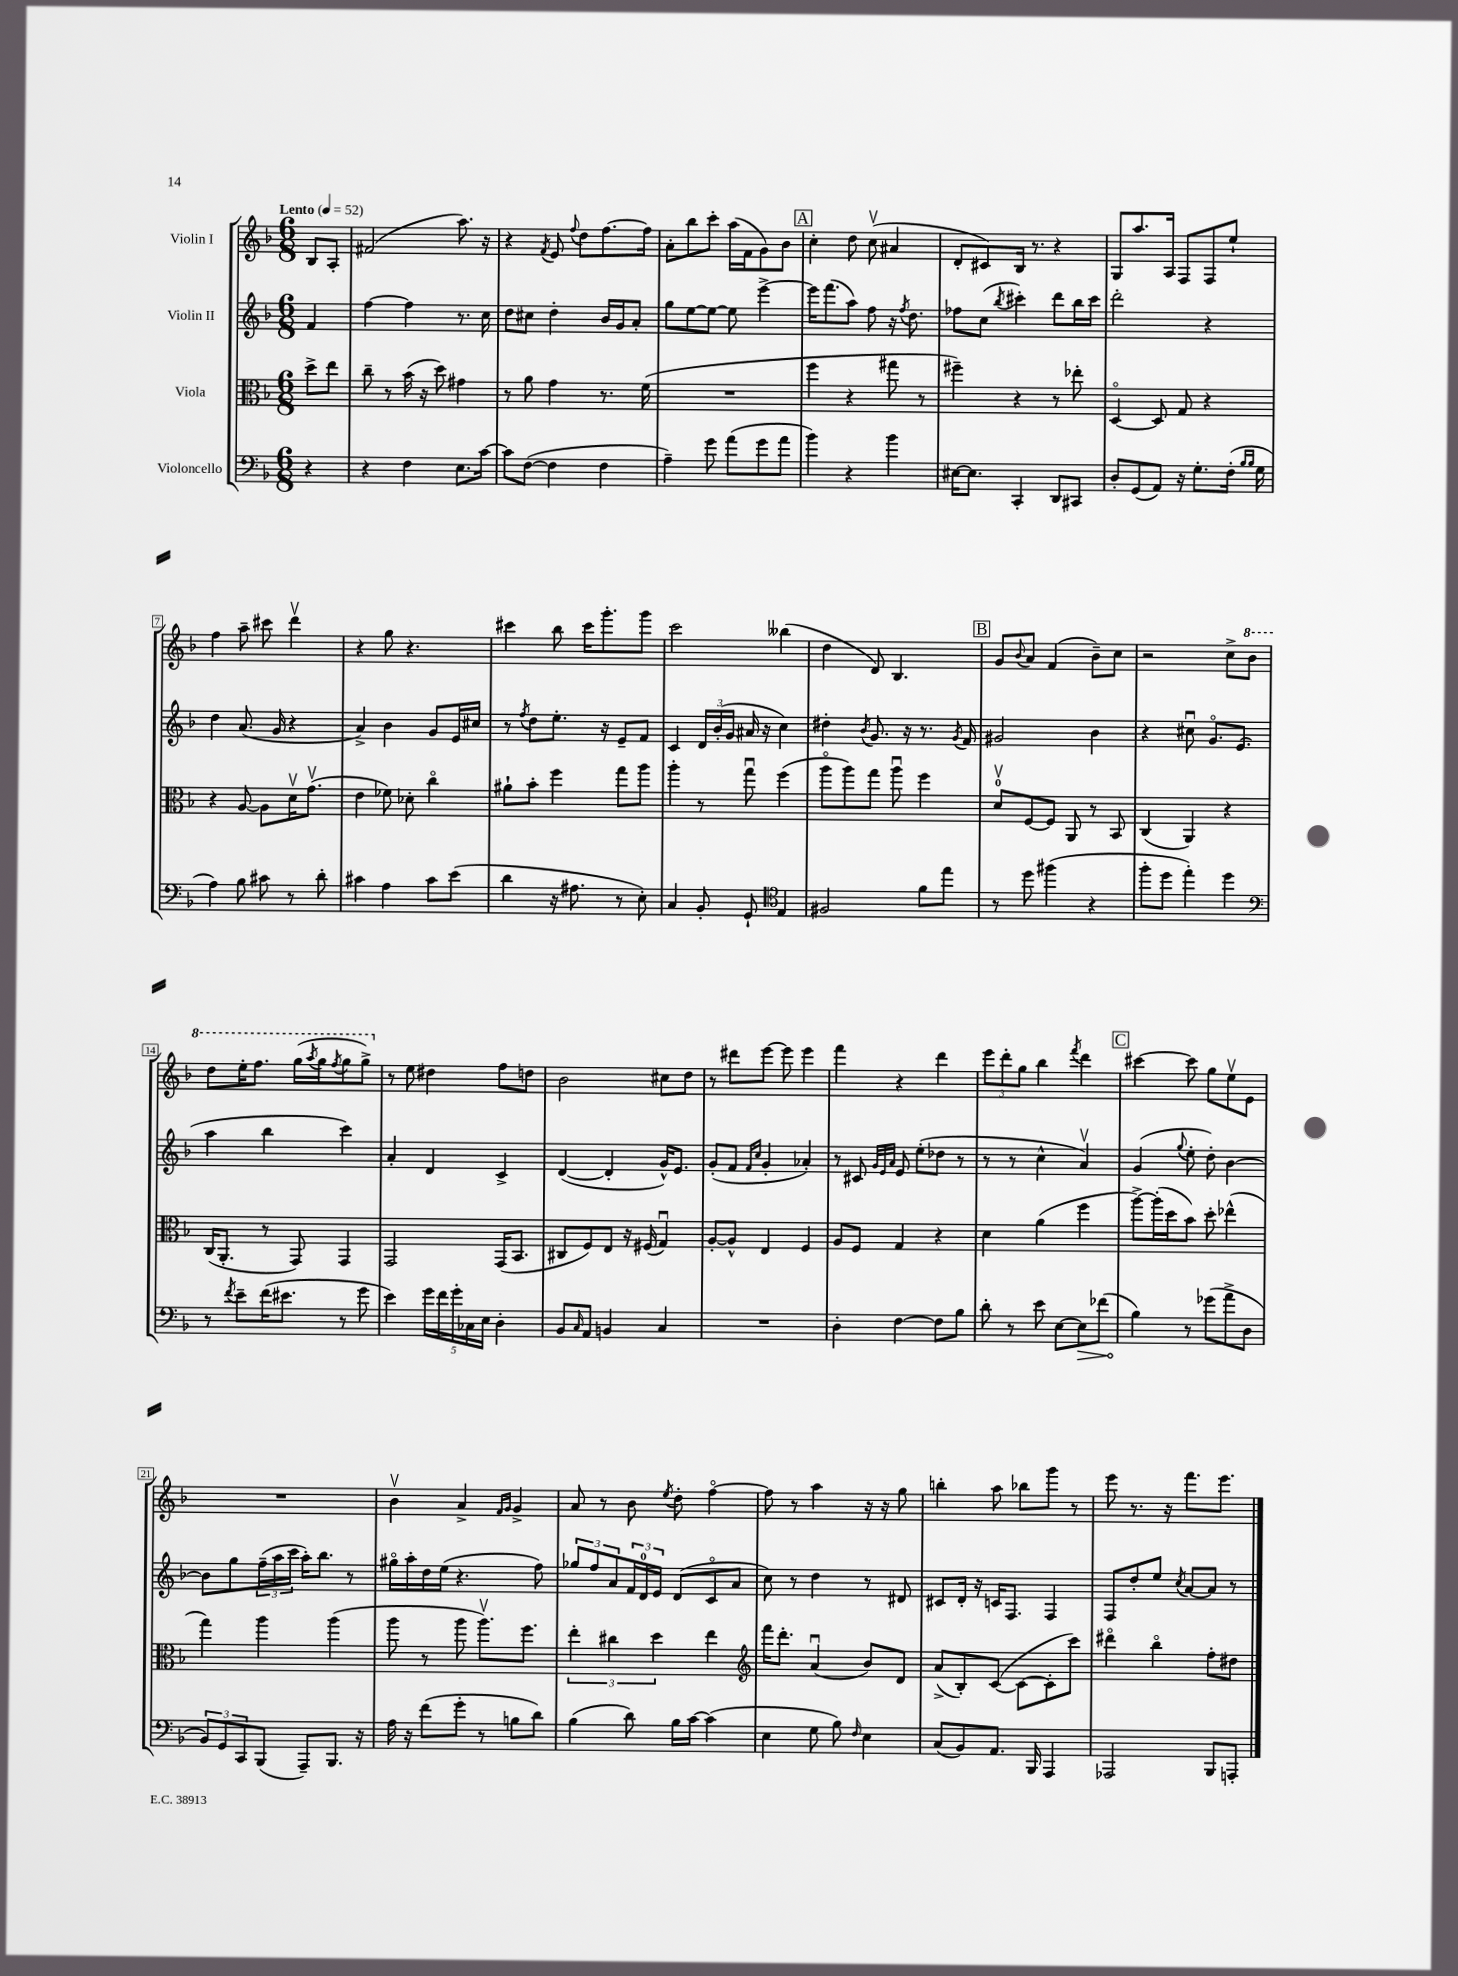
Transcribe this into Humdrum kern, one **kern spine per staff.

**kern	**dynam	**kern	**kern	**kern
*part4	*part4	*part3	*part2	*part1
*staff4	*staff4	*staff3	*staff2	*staff1
*I"Violoncello	*	*I"Viola	*I"Violin II	*I"Violin I
*clefF4	*	*clefC3	*clefG2	*clefG2
*k[b-]	*	*k[b-]	*k[b-]	*k[b-]
*M6/8	*	*M6/8	*M6/8	*M6/8
*MM52	*	*MM52	*MM52	*MM52
=	=	=	=	=
!	!	!	!	!LO:TX:a:B:t=Lento
4r	.	8dd^\L	4f/	8B-/L
.	.	8ee\J	.	8A'/J
=1	=1	=1	=1	=1
4r	.	8cc~\	[4ff\	(2f#X/
.	.	8r	.	.
4F\	.	(16b-\	4ff\]	.
.	.	16r	.	.
.	.	8dd\)	.	.
8.E\L	.	4g#X\	8.r	8.aa\)
[16c\Jk	.	.	16cc\	16r
=2	=2	=2	=2	=2
8c\L]	.	8r	8dd\L	4r
([8F\J	.	8a\	8cc#X\J	.
.	.	.	.	8qf/
4F\]	.	4g\	4dd'\	8e/
.	.	.	.	8qqff/
.	.	.	.	8dd\L
4F\	.	8.r	16b-/LL	[8.ff\
.	.	.	16g/J	.
.	.	.	8a'/J	.
.	.	(16f\	.	16ff\Jk]
=3	=3	=3	=3	=3
4A~\)	.	2.r	8gg\L	8a'\L
.	.	.	[8ee\	8bb-\
8g\	.	.	8ee\J_	8ccc'\J
(8a\L	.	.	8ee\]	(16aa\LL
.	.	.	.	16f\J
8g\	.	.	[4eee^\	8g\)
8a\J	.	.	.	8b-\J
!!LO:REH:place=s1:t=A
=4	=4	=4	=4	=4
4b-\)	.	4ff\	16eee\KL]	4cc'\
.	.	.	(8.fff\	.
4r	.	4r	8aa\J)	8dd\
.	.	.	8ff\	(8ccv\
4b-\	.	8gg#X\	16r	4a#X/
.	.	.	8qff/	.
.	.	.	8.dd\	.
.	.	8r	.	.
=5	=5	=5	=5	=5
[16E#X\KL	.	4ff#X~\)	8ff-X\L	8d'/L
8.E#\J]	.	.	.	.
.	.	.	(8cc\J	8c#X/)
.	.	.	8qbb-/	.
4CC'/	.	4r	4ccc#X'\)	16B-/Jk
.	.	.	.	8.r
8DD/L	.	8r	8ddd\L	4r
8CC#X/J	.	8ee-X'\	16bb-\L	.
.	.	.	16ccc#\JJ	.
=6	=6	=6	=6	=6
8D'/L	.	[4D/	2ddd'\	8G/L
(8GG/	.	.	.	8.aa/
8AA/J)	.	8D/]	.	.
.	.	.	.	16A/Jk
16r	.	8G/	.	8F/L
8.G'\L	.	.	.	.
.	.	4r	4r	8F/
(16F'\Jk	.	.	.	8ee`/J
16qqB-/LL	.	.	.	.
16qqB-/JJ	.	.	.	.
16G\	.	.	.	.
!!LO:LB:g=z
=7	=7	=7	=7	=7
4A\)	.	4r	4dd\	4ff\
8B-\	.	[8A/	(8.a/	8aa~\
8c#X\	.	8A\L]	.	8ccc#X\
.	.	.	16g/	.
8r	.	16dv\K	4r	4dddv\
.	.	(8.gv\J	.	.
8d'\	.	.	.	.
=8	=8	=8	=8	=8
4c#X\	.	4e\	4a^/)	4r
4A\	.	8f-X\)	4b-\	8gg\
.	.	8d-X'\	.	4.r
8c#\L	.	4cc\	8g/L	.
(8e\J	.	.	16e/L	.
.	.	.	16cc#X/JJ	.
=9	=9	=9	=9	=9
4d\	.	8a#X`\L	8r	4ccc#X\
.	.	.	8qff/	.
.	.	8b-'\J	8dd\L	.
16r	.	4ff\	8.ee'\J	8bb-\
8.A#X\	.	.	.	.
.	.	.	.	16ccc#\KL
.	.	.	16r	8.ggg'\
8r	.	8gg\L	8e~/L	.
8E'\)	.	8aa\J	8f/J	8ggg\J
=10	=10	=10	=10	=10
4C/	.	4aa'\	4c/	2ccc\
8BB-'/	.	8r	24d/LL	.
.	.	.	(24b-'/	.
.	.	.	24g/JJ	.
8GG`/	.	8ggu\	16a#X/	.
.	.	.	16r	.
*clefC4	*	*	*	*
4E/	.	(4ff\	4cc\)	(4bb--X\
=11	=11	=11	=11	=11
2F#X/	.	8aa\L	4dd#X'\	4dd\
.	.	8aa\)	.	.
.	.	.	8qb-/	.
.	.	8gg\J	8.g/	8d/)
.	.	8aau\	.	4.B-/
.	.	.	16r	.
8f\L	.	4ff\	8.r	.
8ee\J	.	.	.	.
.	.	.	8qg/	.
.	.	.	16f/	.
!!LO:REH:place=s1:t=B
=12	=12	=12	=12	=12
8r	.	8dv/L	2g#X/	8g/L
.	.	.	.	8qqb-/
8dd\	.	[8F/	.	8a/J
(4ff#X\	.	8F/J]	.	(4f/
.	.	8AA/	.	.
4r	.	8r	4b-\	8b-~\L)
.	.	8BB-/	.	8cc\J
=13	=13	=13	=13	=13
8ff'\L	.	(4C/	4r	2r
8dd\J	.	.	.	.
4ee'\)	.	4AA/)	8cc#Xu\	.
.	.	.	8.g/L	.
4dd\	.	4r	.	8cc^\L
.	.	.	(8.e/J	.
*	*	*	*	*8va
.	.	.	.	8bb-\J
!!LO:LB:g=z
=14	=14	=14	=14	=14
*clefF4	*	*	*	*
8r	.	(16C/KL	4aa\	8ddd\L
.	.	8.AA'/J	.	.
8qf/	.	.	.	.
8e~\L	.	.	.	16eee'\K
.	.	.	.	8.fff\J
(16f\K	.	8r	4bb-\	.
8.e#X\J	.	.	.	.
.	.	8GG/)	.	(16ggg\LL
.	.	.	.	8qaaa/
.	.	.	.	16ggg\J
.	.	.	.	8qfff/
8r	.	4GG/	4ccc\)	8ggg\
8g\	.	.	.	8ggg^\J)
=15	=15	=15	=15	=15
*	*	*	*	*X8va
4e\)	.	2GG/	4a'/	8r
.	.	.	.	8ee\
20g\LL	.	.	4d/	4dd#X\
20f\	.	.	.	.
20g'\	.	.	.	.
20C-X\	.	.	.	.
20E\JJ	.	.	.	.
4D'\	.	(16GG/KL	4c^/	8ff\L
.	.	8.BB-/J	.	.
.	.	.	.	8ddn\J
=16	=16	=16	=16	=16
8BB-/L	.	8C#X/L	([4d/	2b-\
16qqC/	.	.	.	.
8AA/J	.	8F/)	.	.
4BBn/	.	8E/J	4d'/]	.
.	.	16r	.	.
.	.	(16F#X/	.	.
4C/	.	4Gu/)	16g^^/KL)	8cc#X\L
.	.	.	8.e/J	.
.	.	.	.	8dd\J
=17	=17	=17	=17	=17
2.r	.	[8A'/L	(8g'/L	8r
.	.	8A^^/J]	8f/J	8ddd#X\L
.	.	.	16qqf/LL	.
.	.	.	16qqcc/JJ	.
.	.	4E/	4g'/	[8eee\J
.	.	.	.	8eee\]
.	.	4F/	4a-X'/)	4eee\
=18	=18	=18	=18	=18
4D'\	.	8A/L	8r	4fff\
.	.	8F/J	8c#X/	.
.	.	.	32qqg/LLL	.
.	.	.	32qqe/	.
.	.	.	32qqa/JJJ	.
[4F\	.	4G/	8e/	4r
.	.	.	(8ee'\L	.
8F\L]	.	4r	8dd-X\J	4ddd\
8B-\J	.	.	8r	.
=19	=19	=19	=19	=19
8d'\	.	4d\	8r	12eee\L
.	.	.	.	12ddd'\
8r	.	.	8r	.
.	.	.	.	12gg\J
8e\	.	(4a\	4cc^^\	4bb-\
[8E\L	.	.	.	.
.	.	.	.	8qfff/
!	!LO:HP:b	!	!	!
8E\]	>	4ff\	4av/)	4ddd\
(8f-X\J	.	.	.	.
!!LO:REH:place=s1:t=C
=20	=20	=20	=20	=20
4B-\)	.	[8aa^\L)	(4g/	[4ccc#X\
.	.	(16aa'\L]	.	.
.	.	16dd\J	.	.
.	.	.	8qqgg/	.
8r	]	8b-\J)	8ee'\	8ccc#\]
(8g-X\L	.	8dd'\	8dd'\)	8gg\L
8a^\	.	(4ee-X^^\	[4b-\	8eev\
8D\J	.	.	.	8e\J
!!LO:LB:g=z
=21	=21	=21	=21	=21
12BB-/L)	.	4gg\)	8b-\L]	2.r
12GG/	.	.	.	.
.	.	.	8gg\	.
12CC/	.	.	.	.
(8BBB-/J	.	4aa\	(24ff~\L	.
.	.	.	24aa\	.
.	.	.	24ccc\JJ	.
8AAA~/L)	.	.	16aa'\KL)	.
.	.	.	8.bb-\J	.
8.BBB-/J	.	(4aa\	.	.
.	.	.	8r	.
16r	.	.	.	.
=22	=22	=22	=22	=22
16A\	.	8aa\	16gg#X\LL	4b-v\
16r	.	.	16aa'\	.
(8f\L	.	8r	16dd\	.
.	.	.	(16ee\JJ	.
8g'\J	.	8aa\	4.r	4a^/
8r	.	8.aav\L)	.	.
.	.	.	.	16qqf/LL
.	.	.	.	16qqg/JJ
8Bn\L	.	.	.	4g^/
.	.	8.ff\J	.	.
8d\J)	.	.	8ff\)	.
=23	=23	=23	=23	=23
(4B-\	.	6ee'\	12gg-X/L	8a/
.	.	.	12ff/	.
.	.	.	.	8r
.	.	6cc#X\	12a/	.
8d\)	.	.	24f/L	8b-\
.	.	.	24d/	.
.	.	6dd\	24e/JJ	.
.	.	.	.	8qee/
16B-\LL	.	.	(8d/L	8dd'\
[16c\JJ	.	.	.	.
(4c\]	.	4ee\	8c/	[4ff\
.	.	.	8a/J	.
=24	=24	=24	=24	=24
*	*	*clefG2	*	*
4E\	.	16fff\KL	8cc\)	8ff\]
.	.	8.ddd'\J	.	.
.	.	.	8r	8r
8G\	.	(4au/	4dd\	4aa\
8B-\)	.	.	.	.
16qqF/	.	.	.	.
4E\	.	8b-/L)	8r	16r
.	.	.	.	16r
.	.	8d/J	8d#X/	8gg\
=25	=25	=25	=25	=25
(8C/L	.	(8a^/L	8c#X/L	4bbn'\
8BB-/)	.	8B-'/)	16d'/Jk	.
.	.	.	16r	.
8.AA/J	.	([8c/J	16cn/KL	8aa\
.	.	.	8.F/J	.
.	.	8c\L_	.	8bb-X\L
16BBB-/	.	.	.	.
4AAA/	.	8c'\]	4F/	8ggg\J
.	.	8ccc\J)	.	8r
=26	=26	=26	=26	=26
2AAA-X/	.	4ddd#X\	8F/L	8eee\
.	.	.	8dd'/	8.r
.	.	4bb-\	8ee/J	.
.	.	.	.	16r
.	.	.	8qcc/	.
.	.	.	[8a/L	8.fff\L
8BBB-/L	.	8ff'\L	8a/J]	.
.	.	.	.	8.eee\J
8AAAn'/J	.	8dd#X\J	8r	.
==	==	==	==	==
*-	*-	*-	*-	*-
